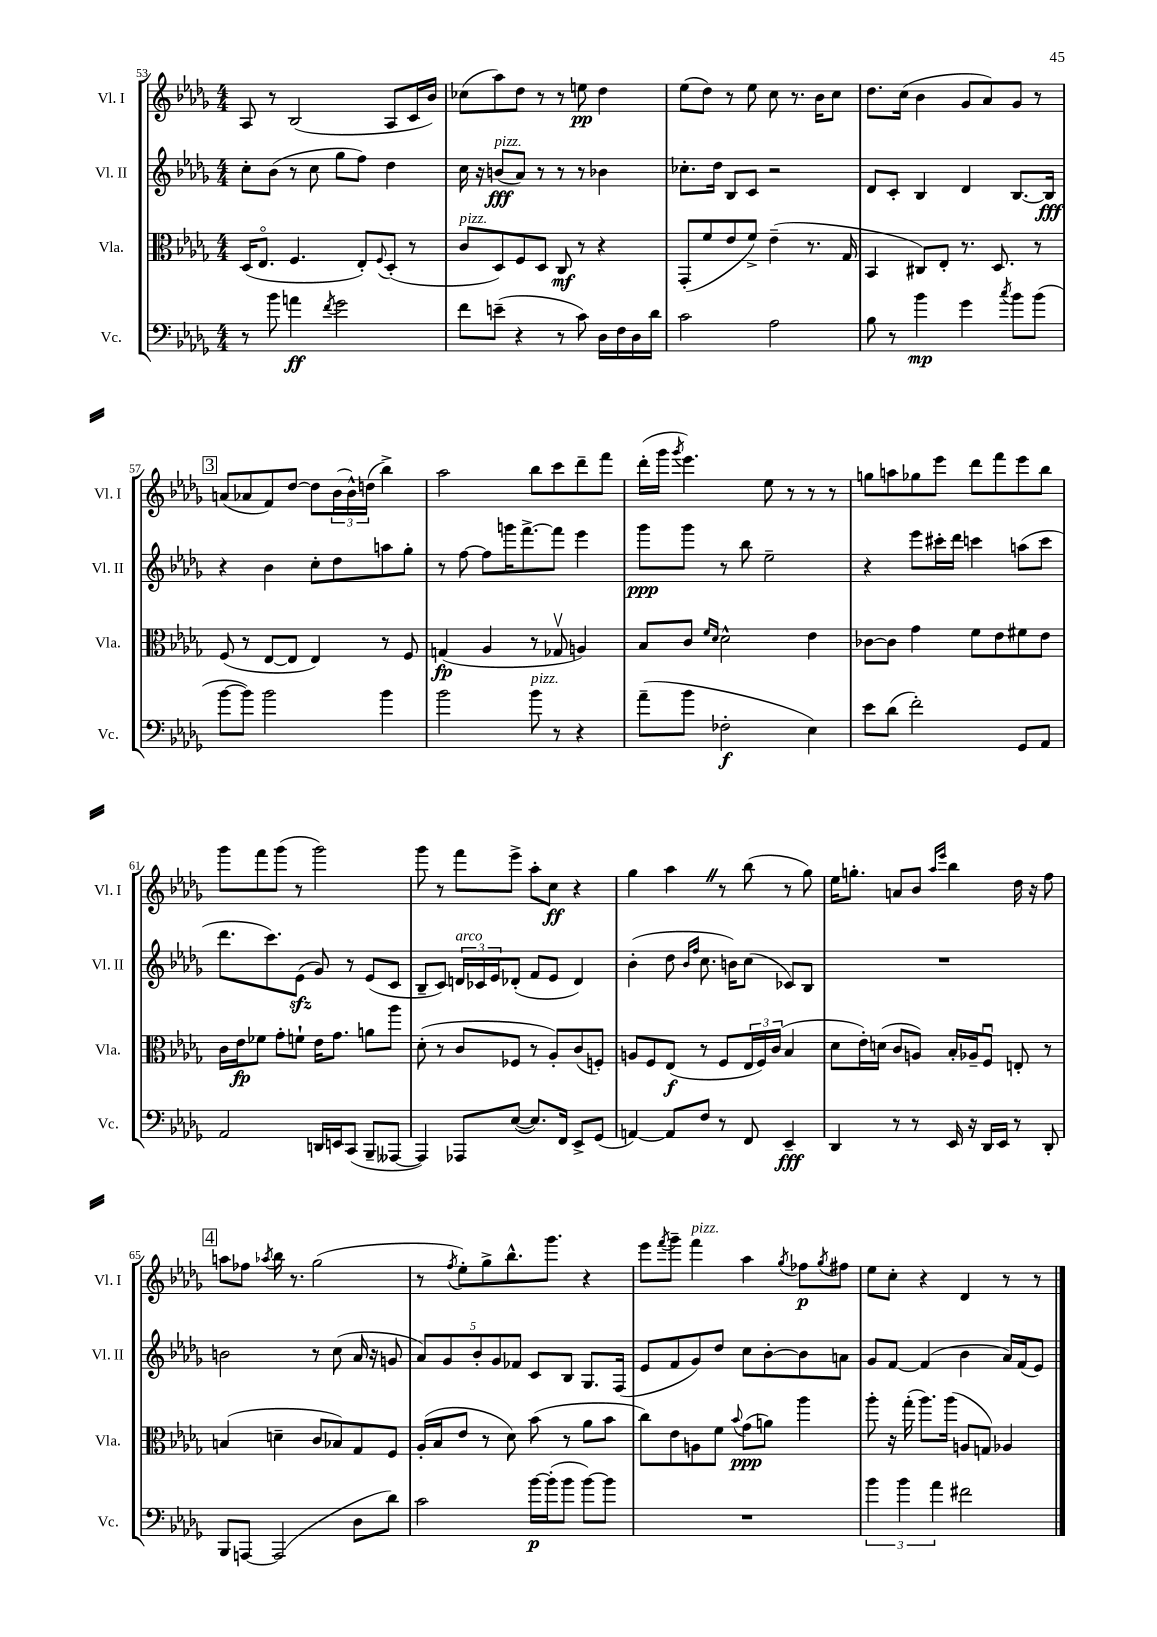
<<
\new StaffGroup <<
\new Staff = "s0" \with { instrumentName = "Vl. I" shortInstrumentName = "Vl. I" } {
    \clef treble \key des \major \numericTimeSignature \time 4/4
    aes8 r8 bes2( aes8 c'16 bes'16) |
    ces''8( aes''8) des''8 r8 r8 e''8\pp des''4 |
    ees''8( des''8) r8 ees''8 c''8 r8. bes'16 c''8 |
    des''8. c''16( bes'4 ges'8 aes'8) ges'8 r8 |
    \mark \markup { \box "3" } a'8( aes'8 f'8) des''8~ des''8 \tuplet 3/2 { bes'16( bes'16-^) d''16( } bes''4->) |
    aes''2 bes''8 c'''8 des'''8-- f'''8 |
    des'''16-.( ges'''16 \acciaccatura { ges'''8 } ees'''4.) ees''8 r8 r8 r8 |
    g''8 a''8 ges''8 ees'''8 des'''8 f'''8 ees'''8 bes''8 |
    ges'''8 f'''8 ges'''8( r8 ges'''2) |
    ges'''8 r8 f'''8 ees'''8-> aes''8-. c''8\ff r4 |
    ges''4 aes''4 \once \override BreathingSign.text = \markup { \musicglyph "scripts.caesura.straight" } \breathe r8 bes''8( r8 ges''8) |
    ees''16 g''8.-. a'8 bes'8 \grace { aes''16 ees'''16 } bes''4 des''16 r16 f''8 |
    \mark \markup { \box "4" } a''8 fes''8 \acciaccatura { aes''8 } bes''16 r8. ges''2( |
    r8 \acciaccatura { f''8 } ees''8-.) ges''8-> bes''8.-^ ges'''8. r4 |
    ees'''8 \acciaccatura { f'''8 } ges'''8-- f'''4^\markup { \italic "pizz." } aes''4 \acciaccatura { ges''8 } fes''8\p \acciaccatura { ges''8 } fis''8 |
    ees''8 c''8-. r4 des'4 r8 r8 \bar "|." |
}
\new Staff = "s1" \with { instrumentName = "Vl. II" shortInstrumentName = "Vl. II" } {
    \clef treble \key des \major \numericTimeSignature \time 4/4
    c''8-. bes'8( r8 c''8 ges''8 f''8) des''4 |
    c''16 r16 b'8\fff^\markup { \italic "pizz." }( aes'8) r8 r8 r8 bes'4 |
    ces''8.-. des''16 bes8 c'8 r2 |
    des'8 c'8-. bes4 des'4 bes8.~ bes16\fff |
    \mark \markup { \box "3" } r4 bes'4 c''8-. des''8 a''8 ges''8-. |
    r8 f''8~ f''8 g'''16 f'''8.~-> f'''8 ees'''4 |
    ges'''8\ppp ges'''8 r8 bes''8 ees''2-- |
    r4 ees'''8 cis'''16-. des'''16 c'''4 a''8( c'''8 |
    des'''8. c'''8.) ees'8\sfz( ges'8) r8 ees'8( c'8 |
    bes8-- c'8) \tuplet 3/2 { d'16^\markup { \italic "arco" } ces'16 ees'16 } des'8-.( f'8 ees'8 des'4) |
    bes'4-.( des''8 \grace { bes'16 f''16 } c''8. b'16) c''8( ces'8) bes8 |
    R1 |
    \mark \markup { \box "4" } b'2 r8 c''8( aes'16 r16 g'8 |
    \tuplet 5/4 { aes'8) ges'8 bes'8-. ges'8 fes'8 } c'8 bes8 ges8. f16( |
    ees'8 f'8 ges'8) des''8 c''8 bes'8~-. bes'8 a'8 |
    ges'8 f'8~ f'4( bes'4 aes'16) f'16( ees'8) \bar "|." |
}
\new Staff = "s2" \with { instrumentName = "Vla." shortInstrumentName = "Vla." } {
    \clef alto \key des \major \numericTimeSignature \time 4/4
    des16( ees8.\flageolet f4. ees8-.) \appoggiatura { f8 } des8-.( r8 |
    c'8^\markup { \italic "pizz." } des8) f8 des8 c8\mf r8 r4 |
    ges,8-.( f'8 ees'8 f'8->) ees'4--( r8. ges16 |
    bes,4 cis8) ees8-. r8. des8. r8 |
    \mark \markup { \box "3" } f8( r8 ees8~ ees8 ees4) r8 f8 |
    g4\fp( aes4 r8 ges8\upbow a4) |
    bes8 c'8 \grace { f'16 des'16 } des'2-^ ees'4 |
    ces'8~ ces'8 ges'4 f'8 ees'8 fis'8 ees'8 |
    c'16 ees'16\fp fes'8 ges'8-. f'8-! ees'16 ges'8. a'8 aes''8 |
    des'8-.( r8 c'8 fes8 r8 aes8-.) c'8( f8-.) |
    a8 f8 ees8\f( r8 f8 \tuplet 3/2 { ees16 f16) c'16( } bes4 |
    des'8 ees'16-.) d'16( c'8 a8) bes16-. aes16-- f8\downbow e8-. r8 |
    \mark \markup { \box "4" } b4( d'4-- c'8 bes8) ges8 f8 |
    aes16-.( bes16 ees'8 r8 des'8) bes'8( r8 aes'8 bes'8 |
    c''8) ees'8 a8 f'8 \appoggiatura { bes'8 } ges'8\ppp( a'8) aes''4 |
    aes''8-. r16 ges''16-.( aes''8.) aes''16( a8 g8) aes4 \bar "|." |
}
\new Staff = "s3" \with { instrumentName = "Vc." shortInstrumentName = "Vc." } {
    \clef bass \key des \major \numericTimeSignature \time 4/4
    r8 bes'8 a'4\ff \acciaccatura { f'8 } ges'2 |
    f'8 e'8--( r4 r8 c'8) des16 f16 des16 des'16 |
    c'2 aes2 |
    bes8 r8 bes'4\mp ges'4 \acciaccatura { c''8 } bes'8 bes'8( |
    \mark \markup { \box "3" } bes'8~ bes'8) bes'2 bes'4 |
    bes'2 bes'8^\markup { \italic "pizz." } r8 r4 |
    aes'8--( bes'8 fes2-.\f ees4) |
    ees'8 des'8( f'2-.) ges,8 aes,8 |
    aes,2 d,16 e,16 c,8( bes,,8-- aeses,,8~ |
    aeses,,4) aes,,8 ees8~( ees8.) f,16 ees,8-> ges,8( |
    a,4~) a,8 f8 r8 f,8 ees,4--\fff |
    des,4 r8 r8 ees,16 r16 des,16 ees,16 r8 des,8-. |
    \mark \markup { \box "4" } bes,,8 a,,8~ a,,2( des8 des'8) |
    c'2 bes'16~\p bes'16-.( bes'8 bes'8~) bes'8 |
    R1 |
    \tuplet 3/2 { bes'4 bes'4 aes'4 } fis'2 \bar "|." |
}
>>
>>
\layout { \context { \Score currentBarNumber = #53 } }
